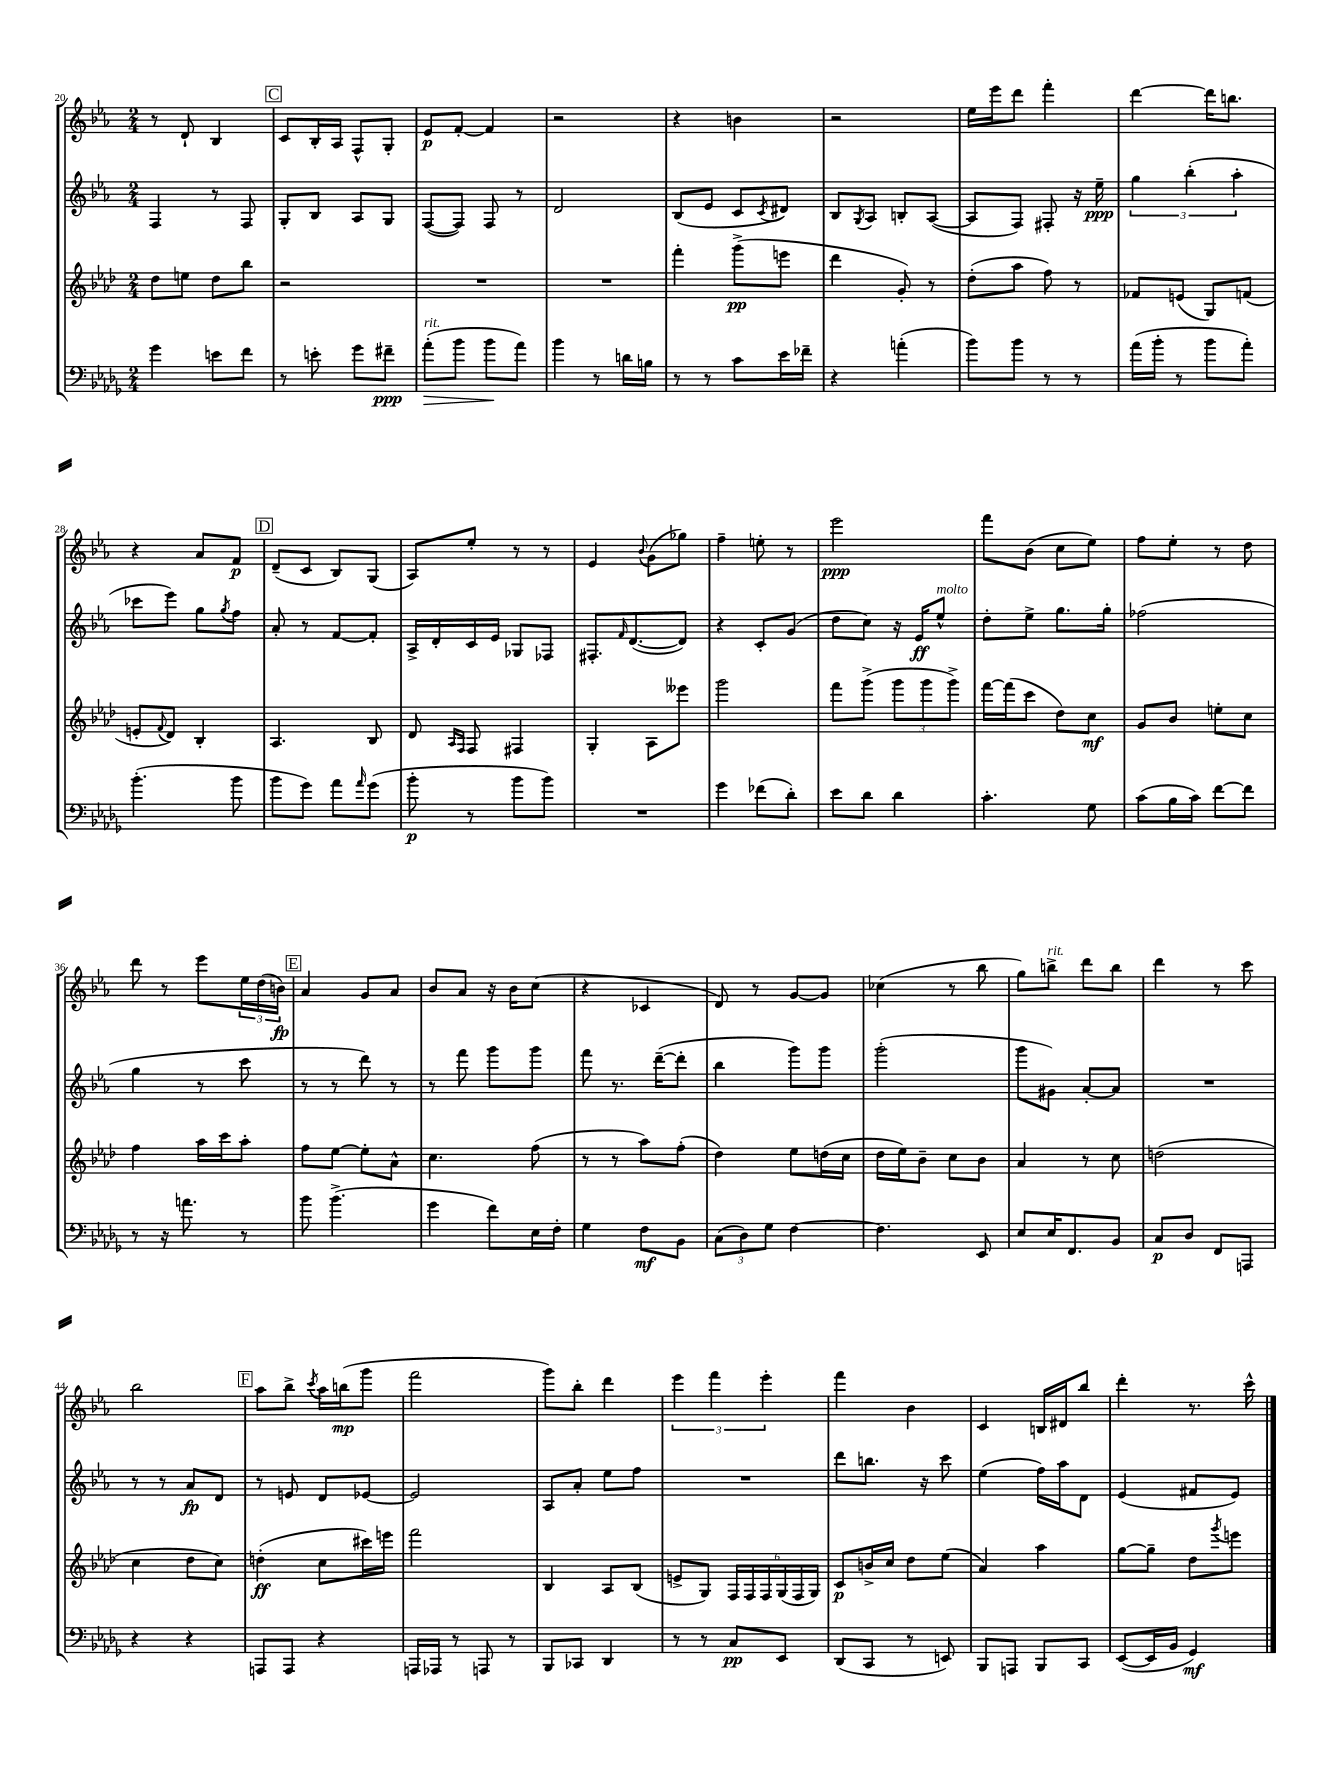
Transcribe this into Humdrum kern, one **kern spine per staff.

**kern	**kern	**kern	**kern
*staff4	*staff3	*staff2	*staff1
*clefF4	*clefG2	*clefG2	*clefG2
*k[b-e-a-d-g-]	*k[b-e-a-d-]	*k[b-e-a-]	*k[b-e-a-]
*M2/4	*M2/4	*M2/4	*M2/4
4g-	8dd-	4F	8r
.	8ee	.	8d`
8e	8dd-	8r	4B-
8f	8bb-	8F	.
=	=	=	=
8r	2r	8G'	8c
8e'	.	8B-	16B-'
.	.	.	16A-
8g-	.	8A-	8F^^
8f#~	.	8G	8G'
=	=	=	=
(8a-'	2r	([8F	8e-
8b-	.	8F])	[8f'
8b-	.	8F	4f]
8a-)	.	8r	.
=	=	=	=
4b-	2r	2d	2r
8r	.	.	.
16d	.	.	.
16B	.	.	.
=	=	=	=
8r	4fff'	(8B-	4r
8r	.	8e-	.
8c	(8ggg^	8c	4b
.	.	8qc	.
16e-	8eee	8d#)	.
16f-~	.	.	.
=	=	=	=
4r	4ddd-	8B-	2r
.	.	8qG	.
.	.	8A-	.
(4a'	8g')	8B'	.
.	8r	([8A-	.
=	=	=	=
8b-)	(8dd-'	8A-]	16ee-
.	.	.	16eee-
8b-	8aa-	8F)	8ddd
8r	8ff)	8F#'	4fff'
8r	8r	16r	.
.	.	16ee-~	.
=	=	=	=
(16a-	8f-	6gg	[4ddd
16b-'	.	.	.
8r	(8e	.	.
.	.	(6bb-'	.
8b-	8G)	.	16ddd]
.	.	.	8.bb
.	.	6aa-'	.
8a-')	(8f	.	.
=	=	=	=
(4.b-'	8e'	8ccc-	4r
.	8qqf	.	.
.	8d-)	8eee-)	.
.	4B-'	8gg	8a-
.	.	8qgg	.
8b-	.	8ff	8f
=	=	=	=
8b-	4.A-	8a-'	(8d~
8g-)	.	8r	8c
8a-	.	[8f	8B-)
16qqa-	.	.	.
(8g-	8B-	8f']	(8G
=	=	=	=
8b-'	8d-	16A-^	8A-)
.	.	16d'	.
.	16qqA-	.	.
.	16qqF	.	.
8r	8F	16c	8ee-'
.	.	16e-	.
8b-	4F#	8G-	8r
8b-)	.	8F-	8r
=	=	=	=
2r	4G'	8.F#'	4e-
.	.	16qqf	.
.	.	([8.d	.
.	.	.	8qqb-
.	8A-	.	(8g
.	8eee--	8d])	8gg-)
=	=	=	=
4g-	2ggg	4r	4ff~
(8f-	.	8c'	8ee'
8d-')	.	(8g	8r
=	=	=	=
8e-	8fff	8dd	2eee-
8d-	(8ggg^	8cc)	.
4d-	12ggg	16r	.
.	.	16e-	.
.	12ggg	.	.
.	.	8ee-^^	.
.	12ggg^)	.	.
=	=	=	=
4.c'	[16fff	8dd'	8fff
.	(16fff]	.	.
.	8ccc	8ee-^	(8b-
.	8dd-)	8.gg	8cc
8G-	8cc	.	8ee-)
.	.	16gg'	.
=	=	=	=
(8c	8g	(2ff-	8ff
16B-	8b-	.	8ee-'
16c)	.	.	.
[8f	8ee'	.	8r
8f]	8cc	.	8dd
=	=	=	=
8r	4ff	4gg	8ddd
16r	.	.	8r
8.a	.	.	.
.	16aa-	8r	8eee-
.	16ccc	.	.
8r	8aa-'	8ccc	24ee-
.	.	.	(24dd
.	.	.	24b)
=	=	=	=
8b-	8ff	8r	4a-
(4.b-^	[8ee-	8r	.
.	8ee-']	8ddd)	8g
.	8a-^^	8r	8a-
=	=	=	=
4g-	4.cc	8r	8b-
.	.	8fff	8a-
8f)	.	8ggg	16r
.	.	.	16b-
16E-	(8ff	8ggg	(8cc
16F'	.	.	.
=	=	=	=
4G-	8r	8fff	4r
.	8r	8.r	.
8F	8aa-)	.	4c-
.	.	([16ddd~	.
8BB-	(8ff'	8ddd']	.
=	=	=	=
(12C	4dd-)	4bb-	8d)
12D-)	.	.	.
.	.	.	8r
12G-	.	.	.
[4F	8ee-	8ggg)	[8g
.	(16dd	8ggg	8g]
.	16cc	.	.
=	=	=	=
4.F]	16dd-	(2ggg'	(4cc-
.	16ee-)	.	.
.	8b-~	.	.
.	8cc	.	8r
8EE-	8b-	.	8bb-
=	=	=	=
8E-	4a-	8ggg	8gg)
16E-	.	8g#)	8bb^
8.FF	.	.	.
.	8r	[8a-'	8ddd
8BB-	8cc	8a-]	8bb
=	=	=	=
8C	(2dd	2r	4ddd
8D-	.	.	.
8FF	.	.	8r
8AAA	.	.	8ccc
=	=	=	=
4r	4cc	8r	2bb-
.	.	8r	.
4r	8dd-	8a-	.
.	8cc)	8d	.
=	=	=	=
8AAA	(4dd'	8r	8aa-
8AAA	.	8e	8bb-^
.	.	.	8qccc
4r	8cc	8d	16aa-
.	.	.	(16bb
.	16ccc#)	[8e-	8ggg
.	16eee	.	.
=	=	=	=
16AAA	2fff	2e-]	2fff
16AAA-	.	.	.
8r	.	.	.
8AAA	.	.	.
8r	.	.	.
=	=	=	=
8BBB-	4B-	8A-	8ggg)
8CC-	.	8a-'	8bb-'
4DD-	8A-	8ee-	4ddd
.	(8B-	8ff	.
=	=	=	=
8r	8e^	2r	6eee-
8r	8G)	.	.
.	.	.	6fff
8C	24F	.	.
.	24F	.	.
.	24F	.	6eee-'
8EE-	(24G	.	.
.	24F	.	.
.	24G)	.	.
=	=	=	=
(8DD-	8c	8ddd	4fff
8CC	16b^	8.bb	.
.	16cc	.	.
8r	8dd-	.	4b-
.	.	16r	.
8EE)	(8ee-	8ccc	.
=	=	=	=
8BBB-	4a-)	(4ee-	4c
8AAA	.	.	.
8BBB-	4aa-	16ff)	16B
.	.	16aa-	16d#
8CC	.	8d	8bb-
=	=	=	=
([8EE-	[8gg	(4e-	4ddd'
16EE-]	8gg~]	.	.
16BB-	.	.	.
4GG-)	8dd-	8f#	8.r
.	8qggg	.	.
.	8eee	8e-)	.
.	.	.	16ccc^^
==	==	==	==
*-	*-	*-	*-
